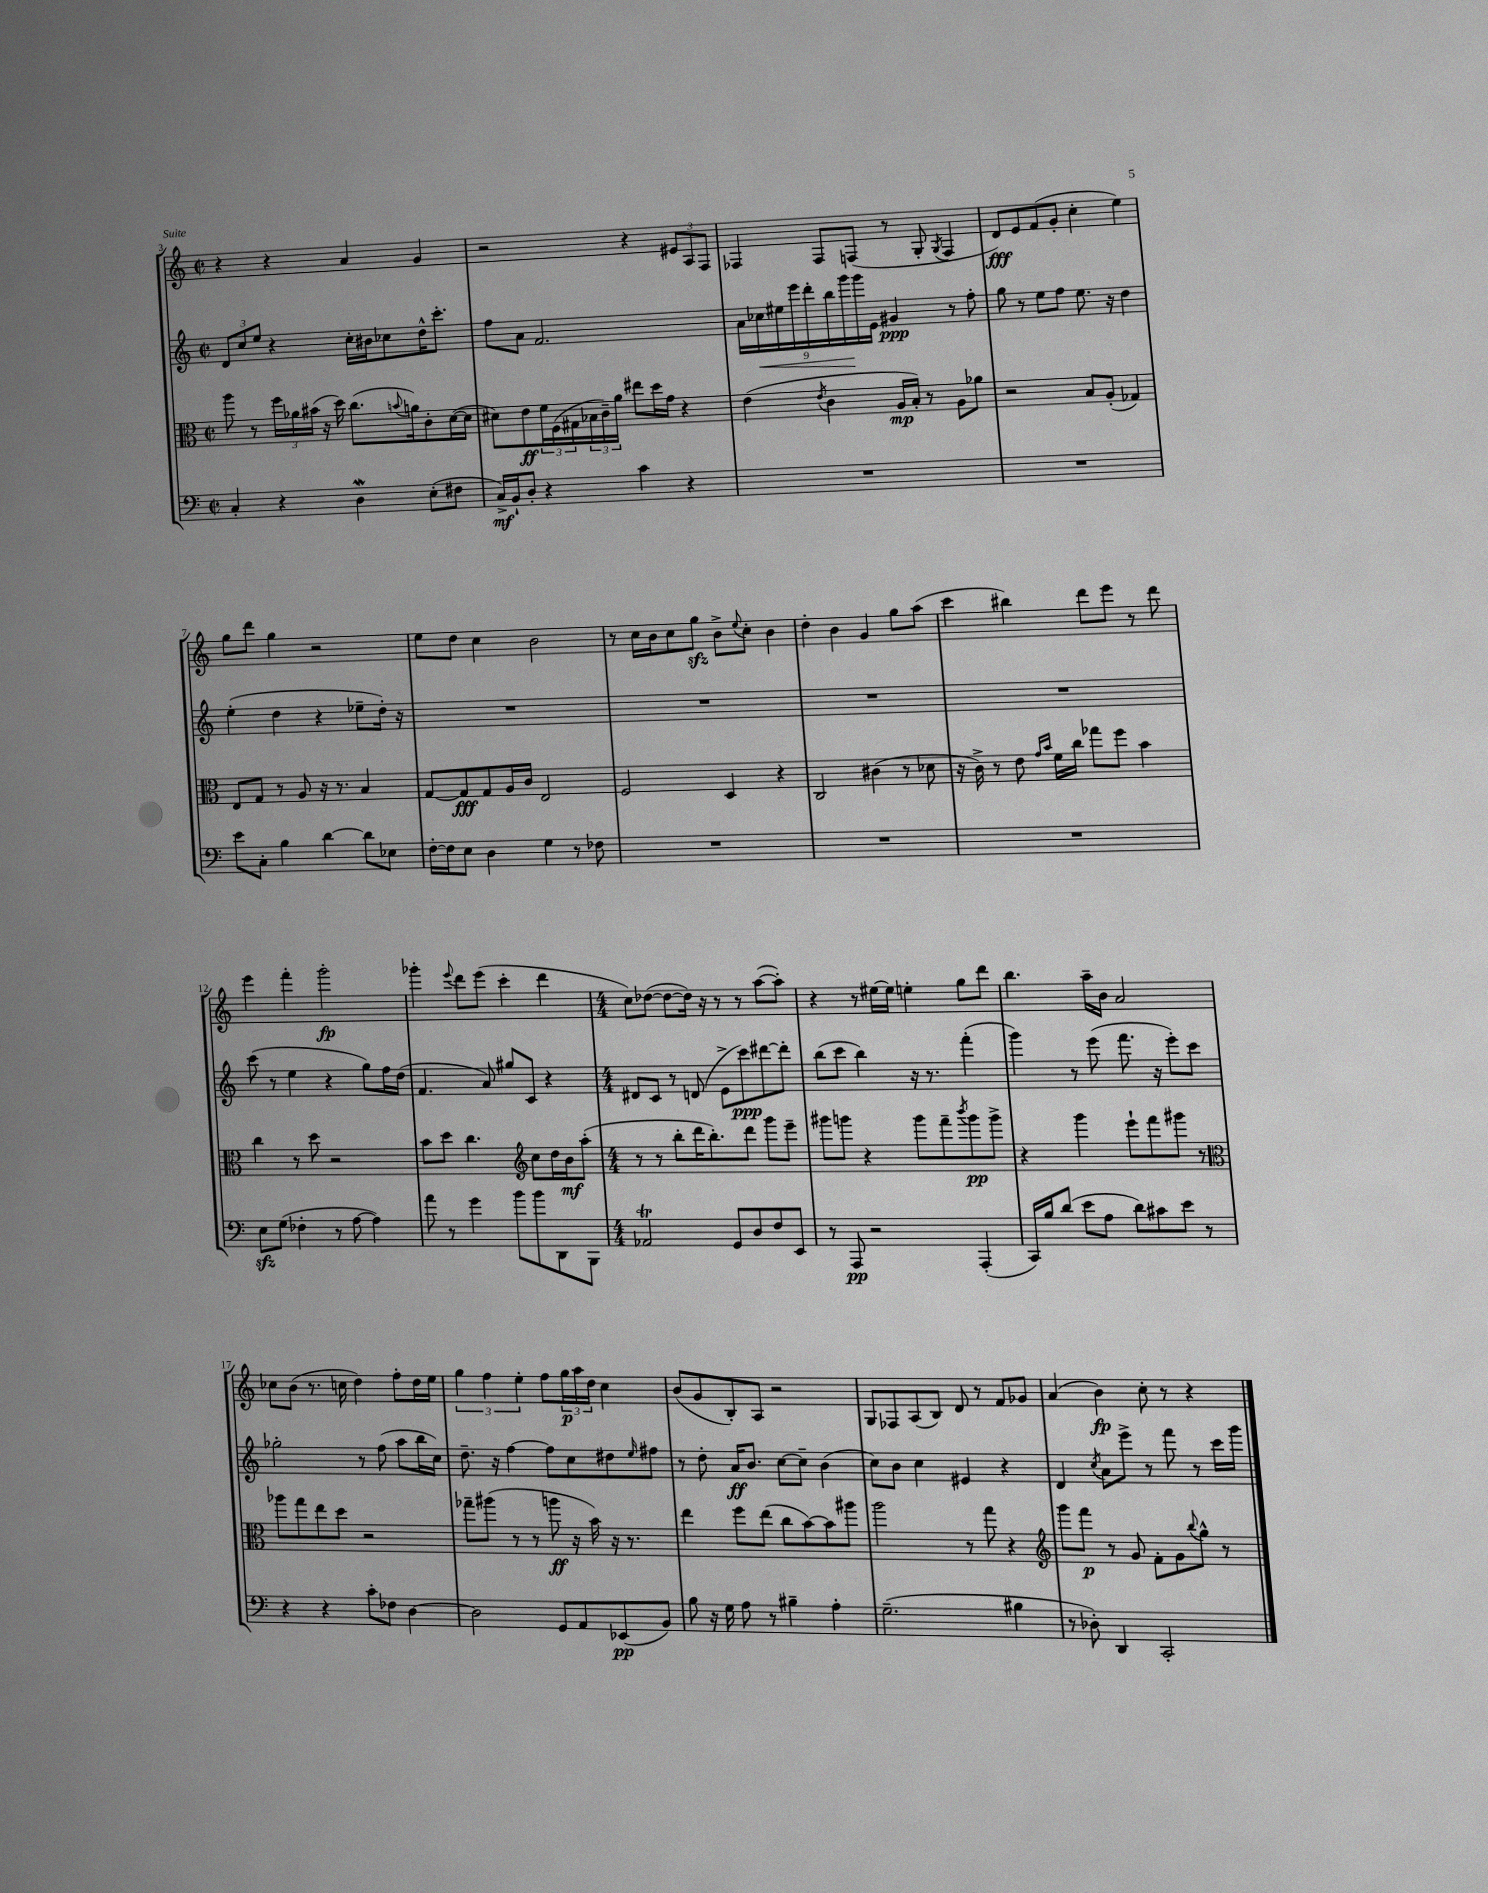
<<
\new StaffGroup <<
\new Staff = "s0" {
    \clef treble \key c \major \defaultTimeSignature \time 2/2
    r4 r4 a'4 g'4 |
    r2 r4 \tuplet 3/2 { eis'8 a8 f8 } |
    fes4 fes8 f8( r8 g8-. \acciaccatura { g8 } f4 |
    d'8\fff) e'8 f'8( g'8-. c''4-. e''4) |
    g''8 d'''8 g''4 r2 |
    e''8 d''8 c''4 b'2 |
    r8 c''16 b'16 c''8 g''8\sfz b'8-> \appoggiatura { e''8 } c''8-. b'4 |
    d''4-. b'4 g'4 g''8 a''8( |
    c'''4 bis''4) d'''8 e'''8 r8 d'''8 |
    e'''4 f'''4-. g'''2-.\fp |
    ges'''4-. \appoggiatura { e'''8 } d'''8 e'''8( c'''4-. d'''4 |
    \numericTimeSignature \time 4/4 c''8) des''8~( des''8~ des''16) r16 r8 r8 a''8~( a''8-.) |
    r4 r8 eis''16~ eis''16 e''4-. g''8 d'''8 |
    b''4. a''16-- b'16 a'2 |
    ces''8 b'8( r8. c''16 d''4) f''8-. d''16 e''16 |
    \tuplet 3/2 { g''4 f''4 e''4-. } f''8 \tuplet 3/2 { g''16\p a''16 d''16 } c''4 |
    b'8( g'8 b8-.) a8 r2 |
    g8 fes8 a8( b8) d'8 r8 f'8 ges'8 |
    a'4( b'4\fp) c''8-. r8 r4 \bar "|." |
}
\new Staff = "s1" {
    \clef treble \key c \major \defaultTimeSignature \time 2/2
    \tuplet 3/2 { d'8 c''8 e''8 } r4 c''16-. bis'16 ces''8 d''16-^ c'''8.-. |
    f''8 a'8 f'2. |
    \tuplet 9/8 { a'16 ces''16\< eis''16 e'''16 d'''16-. b''16 g'''16\! g'''16 e'16 } gis'4\ppp r8 f''8-. |
    g''8 r8 e''8 f''8 e''8. r16 d''4 |
    e''4-.( d''4 r4 ees''8-- d''16-.) r16 |
    R1 |
    R1 |
    R1 |
    R1 |
    c'''8( r8 e''4 r4 g''8) f''16 d''16( |
    f'4. a'8) gis''8 c'8 r4 |
    \numericTimeSignature \time 4/4 dis'8 c'8 r8 d'8( e'8-> c'''8\ppp) dis'''8~ dis'''8-. |
    b''8( c'''8 b''4) r16 r8. f'''4-.( |
    g'''4) r8 e'''8( f'''8. r16 e'''8-.) c'''8 |
    ges''2-. r8 f''8( a''8 b''16 c''16) |
    d''8.-- r16 f''4~ f''8 c''8 dis''8 \grace { e''16 } fis''8 |
    r8 d''8-. a'16\ff b'8. c''8~ c''8-- b'4( |
    c''8) b'8 c''4 eis'4 r4 |
    d'4 \acciaccatura { c''8 } a'8 e'''8-> r8 f'''8 r8 c'''16 g'''16 \bar "|." |
}
\new Staff = "s2" {
    \clef alto \key c \major \defaultTimeSignature \time 2/2
    a''8 r8 \tuplet 3/2 { f''16 aes'16 bis'16( } r16 d''16) c''8.( \appoggiatura { b'8 } a'16) c'8-. d'16~( d'16 |
    dis'8) e'8\ff \tuplet 3/2 { f'16 f16( gis16 } \tuplet 3/2 { bes16 c'16--) a'16 } eis''8 d''16 g'16 r4 |
    e'4( \acciaccatura { e'8 } c'4 a16\mp b16-.) r8 a8 aes'8 |
    r2 b8 a8-.( ges4) |
    e8 g8 r8 a8 r16 r8. b4 |
    g8~ g8\fff g8 a16 c'16 e2 |
    f2 d4 r4 |
    c2 cis'4( r8 des'8 |
    r16 c'16->) r8 e'8 \grace { g'16 b'16 } f'16 c''16 ges''8 f''8 b'4 |
    c''4 r8 d''8 r2 |
    b'8 d''8 c''4. \clef treble c''8 d''16 b'16\mf a''8-.( |
    \numericTimeSignature \time 4/4 r8 r8 b''8-. d'''16 b''8.-.) d'''8 g'''8 e'''8-- |
    gis'''8 g'''8 r4 g'''8 f'''8-- \acciaccatura { b'''8 } g'''8\pp g'''8-> |
    r4 g'''4 e'''8-! f'''8 gis'''8 r8 |
    \clef alto aes''8 g''8 e''8 d''8 r2 |
    ges''8-- ais''8( r8 r8 a''8\ff r16 b'16) r16 r8. |
    e''4 f''8 e''8( c''8 b'8~) b'8 ais''8 |
    a''2 r8 g''8 r4 |
    \clef treble g'''8 f'''8\p r8 g'8 f'8-. g'8 \appoggiatura { b''8 } g''8-^ r8 \bar "|." |
}
\new Staff = "s3" {
    \clef bass \key c \major \defaultTimeSignature \time 2/2
    c4-. r4 d4\mordent e8-.( fis8 |
    c16->\mf) b,16-! d8-. r4 c'4 r4 |
    R1 |
    R1 |
    e'8 c8-. b4 d'4~ d'8 ees8 |
    f16~-. f16 e8 d4 g4 r8 fes8 |
    R1 |
    R1 |
    R1 |
    e8\sfz g8( fes4-. r8 a8~ a4) |
    a'8 r8 g'4 b'8 b'8 d,8 b,,8 |
    \numericTimeSignature \time 4/4 aes,2\trill g,8 d8 f8 e,8 |
    r8 a,,8\pp r2 a,,4-.( |
    c,16) b16 d'8( e'8 a8 d'8) cis'8 e'8 r8 |
    r4 r4 c'8-. fes8 d4~ |
    d2 g,8 a,8 ees,8\pp( b,8) |
    b8 r16 g16 a8 r8 bis4-- a4-. |
    g2.--( bis4 |
    r8 des8-.) d,4 c,2-. \bar "|." |
}
>>
>>
\layout { \context { \Score currentBarNumber = #3 } }
